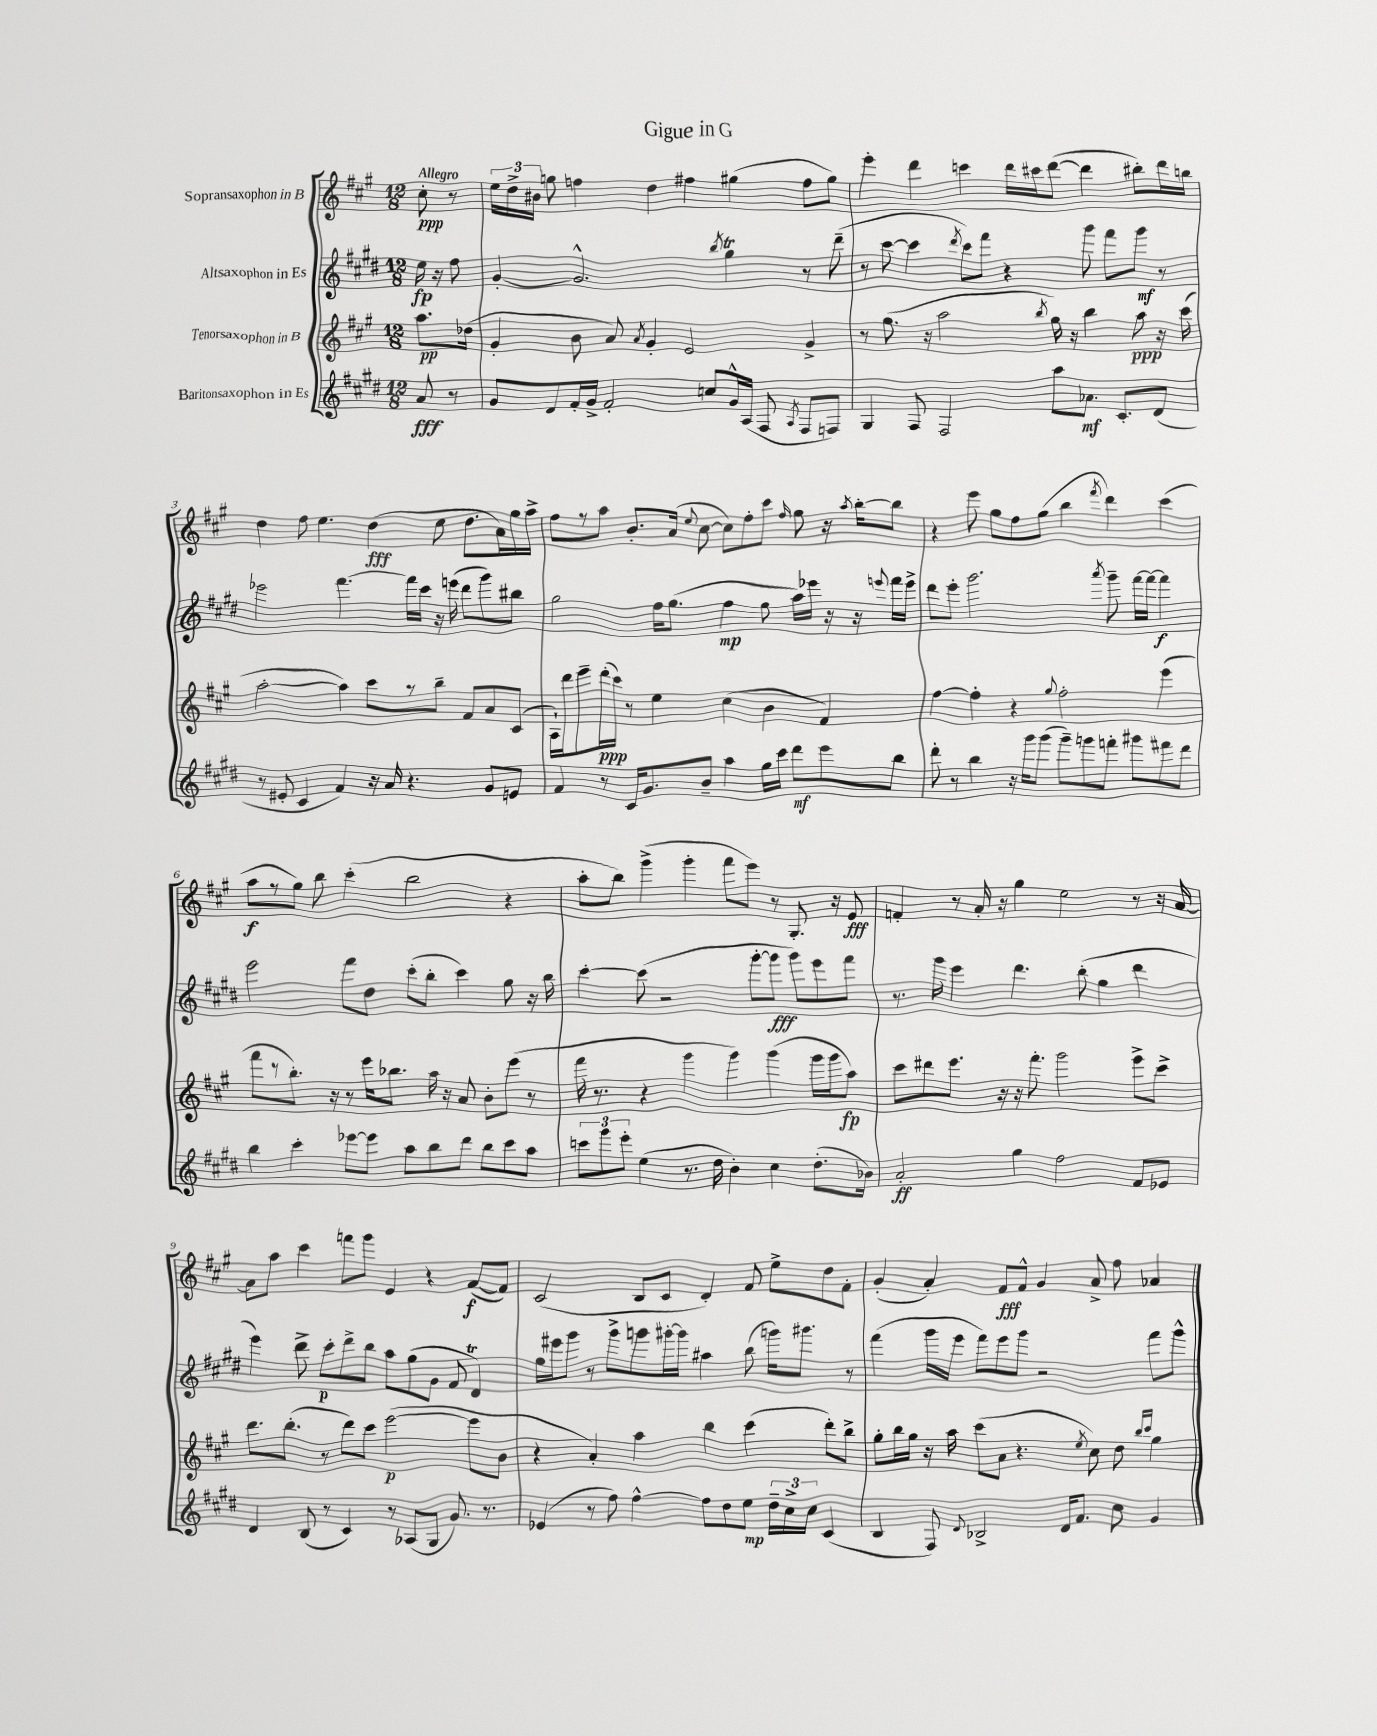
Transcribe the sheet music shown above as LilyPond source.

\header { title = "Gigue in G" }
<<
\new StaffGroup <<
\new Staff = "s0" \with { instrumentName = "Sopransaxophon in B" } {
    \clef treble \key a \major \numericTimeSignature \time 12/8 \partial 4 \tempo "Allegro"
    \autoBeamOff cis''8-.\ppp r8 |
    \tuplet 3/2 { e''16[ d''16-> bis'16] } g''8 f''4 d''4 fis''4 gis''4( fis''8[ gis''8]) |
    e'''4-. d'''4 c'''4 d'''16[ cis'''16 d'''8]~( d'''4 bis''8[-.) d'''16 b''16] |
    d''4 fis''8 e''4. d''4\fff( e''8 d''8.[ a'16) gis''16 a''16]-> |
    fis''8[ r8 a''8] b'8.[-. a'16]( \appoggiatura { e''8 } cis''8~ cis''8[) fis''8-. cis'''8] \grace { fis''16 } gis''8 r16 \acciaccatura { a''8 } b''16[~-. b''8] |
    r4 e'''8 gis''8[ fis''8 gis''8]( b''4 \acciaccatura { fis'''8 } d'''4) cis'''4( |
    a''8[\f r8 gis''8]) b''8 cis'''4-.( b''2 r4 |
    a''8[-. b''8]) gis'''4->( gis'''4-. fis'''8[ e'''8]) r8 gis8.-. r16 e'8\fff |
    f'4-. r8 a'16-. r16 gis''4 e''2 r8 r16 a'16~ |
    a'8[ a''8] cis'''4 f'''8[ gis'''8] e'4 r4 fis'8[~\f( fis'8]) |
    cis'2( b8[ cis'8] d'4-.) fis'8 e''8[-> d''8 fis'8]-. |
    gis'4-.( a'4-.) fis'8[\fff fis'8]-^ gis'4 a'8-> fis''8 aes'4 \bar "|." |
}
\new Staff = "s1" \with { instrumentName = "Altsaxophon in Es" } {
    \clef treble \key e \major \numericTimeSignature \time 12/8 \partial 4
    \autoBeamOff e''16\fp r16 fis''8 |
    gis'4~-. gis'2.-^ \acciaccatura { b''8 } gis''4\trill r8 dis'''8--( |
    r8 cis'''8~ cis'''4 \acciaccatura { dis'''8 } cis'''8[) fis'''8] r4 gis'''8 fis'''8[ gis'''8]\mf r8 |
    ees'''2 fis'''4.~ fis'''16[ cis'''16] r16 e'''16( dis'''8[ gis'''8) bis''8] |
    gis''2 fis''16[ gis''8.]( fis''4\mp gis''8 a''16[) ees'''16] r16 r16 \appoggiatura { e'''8 } fis'''16[ e'''16]-> |
    dis'''8[ e'''8]-. gis'''2. \acciaccatura { a'''8 } gis'''8-- fis'''16[~ fis'''16]~ fis'''4\f |
    e'''2 fis'''8[ dis''8] cis'''8[-.( b''8]-. cis'''4) gis''8 r16 b''16 |
    cis'''4~-. cis'''8( r2 gis'''8[~-. gis'''8]\fff gis'''8[) e'''8 fis'''8] |
    r8. gis'''16 e'''4 dis'''4. b''8-.( gis''4 dis'''4 |
    e'''4) dis'''8-> cis'''8[-.\p dis'''8-> b''8] a''8[ gis''8( gis'8] fis'8 dis'4\trill) |
    gis''16[ eis'''16 gis'''8] r8 gis'''8[-> g'''8 gis'''16~-. gis'''16] ais''4 b''8( g'''16[) gis'''8.] r8 |
    fis'''4( gis'''16[ e'''16] fis'''8[) e'''8 gis'''8] r2 fis'''8[ gis'''8]-^ \bar "|." |
}
\new Staff = "s2" \with { instrumentName = "Tenorsaxophon in B" } {
    \clef treble \key a \major \numericTimeSignature \time 12/8 \partial 4
    \autoBeamOff a''8.[\pp des''16]( |
    gis'4-. b'8 a'8) \acciaccatura { a'8 } gis'4-. e'2 gis'4-> |
    r8 gis''8.( r16 a''2 \acciaccatura { b''8 } gis''16) r16 b''4 a''8\ppp r16 cis'''16( |
    a''2~-. a''4) cis'''8[ r8 b''8]-- fis'8[ a'8 cis'8]( |
    a16[-!) d'''16 e'''8-- d'''16-.\ppp( cis'''16]) r8 e''4 cis''4( b'4 fis'4) |
    fis''4~ fis''4-. r4 \appoggiatura { gis''8 } fis''2-. e'''4( |
    fis'''8[ r8 b''8.]-.) r16 r8 e'''16[ bes''8.] a''16 r16 a'8 b'8[-. e'''8]( r8 |
    fis'''16 r8. r4 gis'''4 gis'''4) gis'''4( gis'''16[ gis'''16 a''8]\fp) |
    cis'''8[ dis'''8 e'''8.] r16 r16 fis'''8.-. gis'''2 e'''8[-> cis'''8]-> |
    d'''8.[ b''8.]-.( r8 d'''8[) cis'''8] e'''2~\p( e'''8[ b'8] |
    r4 a'4-.) a''4 b''4 cis'''4( d'''8[-.) b''8]-> |
    gis''8[-. b''16 gis''16] r16 a''16 cis'''8[( a'8] r4. \acciaccatura { e''8 } cis''8) d''8 \grace { b''16[ cis'''16] } gis''4 \bar "|." |
}
\new Staff = "s3" \with { instrumentName = "Baritonsaxophon in Es" } {
    \clef treble \key e \major \numericTimeSignature \time 12/8 \partial 4
    \autoBeamOff a'8\fff r8 |
    gis'8[ dis'8 fis'16-. gis'16]-> fis'2-. c''8[ gis'16-^ a16]( fis8 \acciaccatura { a8 } fis8[ f8]) |
    gis4 fis8 fis2 a''8[ aes'8.]\mf cis'8.[-. dis'8]( |
    r8 eis'8-. cis'4 fis'4) r16 a'16 r4. gis'8[ e'8] |
    fis'4 r8 cis'16[ gis'8. b'8]-- a''4 gis''16[ cis'''16] dis'''8[\mf e'''8 b''8] |
    dis'''8-. r8 b''4 r16 gis'''16[ gis'''8]( gis'''8[--) g'''8 f'''8]-. gis'''8[ fis'''8 dis'''8] |
    b''4 cis'''4-. ees'''8[~ ees'''8] a''8[ b''8 dis'''8] b''8[ cis'''8 a''8] |
    \tuplet 3/2 { c'''8[ gis'''8 e'''8]-. } e''4( r8. dis''16 b'4-.) cis''4 dis''8.[-.( bes'16]) |
    a'2-.\ff gis''4 fis''2 fis'8[ ees'8] |
    dis'4 b8( r8 cis'4) r8 aes8[( gis8] gis'8.) r8. |
    ees'4( r8 fis''8) fis''4~-^ fis''8[ dis''8 e''8]\mp \tuplet 3/2 { dis''16[-- cis''16-> cis''16] } cis'4( |
    b4 fis8) \appoggiatura { dis'8 } bes2-> dis'16[ fis'8.] cis''8 gis'4 \bar "|." |
}
>>
>>
